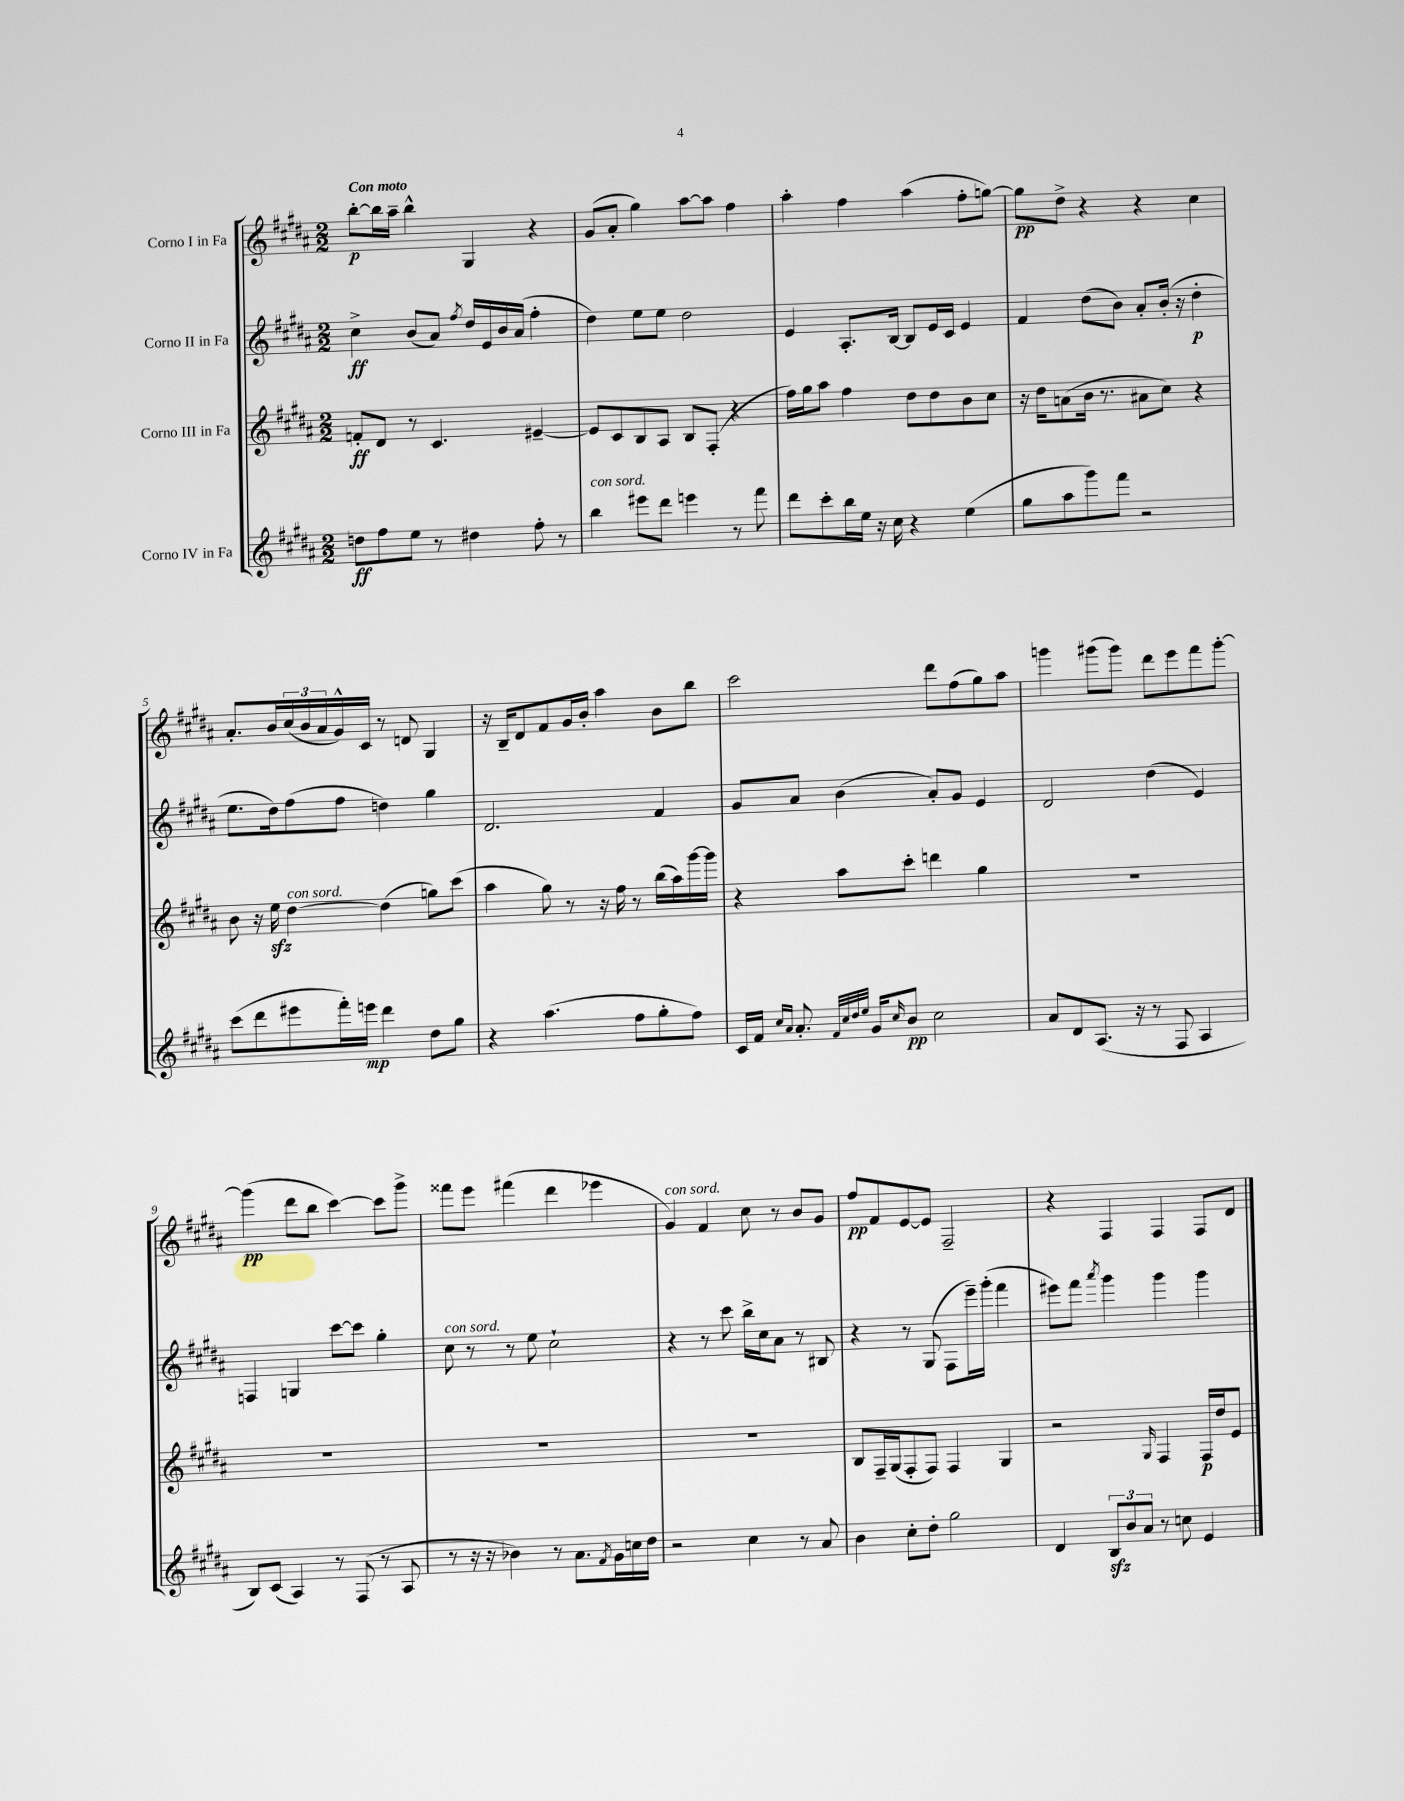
<<
\new StaffGroup <<
\new Staff = "s0" \with { instrumentName = "Corno I in Fa" } {
    \clef treble \key b \major \numericTimeSignature \time 2/2 \tempo "Con moto"
    b''8~-.\p b''16 ais''16-- b''4-^ gis4 r4 |
    gis'8( ais'8-. gis''4) ais''8~ ais''8 fis''4 |
    ais''4-. fis''4 ais''4( fis''8-. g''8~) |
    g''8\pp dis''8-> r4 r4 cis''4 |
    ais'8.-. b'16 \tuplet 3/2 { cis''16( b'16 ais'16 } gis'16-^) cis'16 r8 d'8 gis4 |
    r16 b16-- dis'8 fis'8 gis'16 b'16-. ais''4 b'8 b''8 |
    cis'''2 dis'''8 fis''8( gis''8) ais''8 |
    g'''4 gis'''8( gis'''8) dis'''8 e'''8 fis'''8 gis'''8~-. |
    gis'''4\pp( dis'''8 b''8 cis'''4~) cis'''8 gis'''8-> |
    fisis'''8 e'''8 fis'''4( dis'''4 ees'''4 |
    gis'4^\markup { \italic "con sord." }) fis'4 cis''8 r8 b'8 gis'8 |
    fis''8\pp fis'8 e'8~ e'8 fis2-- |
    r4 fis4 fis4 fis8 dis'8 \bar "|." |
}
\new Staff = "s1" \with { instrumentName = "Corno II in Fa" } {
    \clef treble \key b \major \numericTimeSignature \time 2/2
    cis''4->\ff b'8( ais'8) \acciaccatura { fis''8 } dis''16 e'16 b'16 ais'16( fis''4-. |
    dis''4) e''8 e''8 dis''2 |
    e'4 ais8.-. b16~ b8 e'16 cis'16 e'4 |
    fis'4 dis''8( b'8) ais'8-. b'16-.( r16 dis''4-.\p |
    e''8. dis''16) fis''8( fis''8 d''4) gis''4 |
    dis'2. fis'4 |
    gis'8 ais'8 b'4( ais'8-.) gis'8 e'4 |
    dis'2 dis''4( e'4) |
    f4 g4 cis'''8~ cis'''8 gis''4-. |
    cis''8^\markup { \italic "con sord." } r8 r8 e''8 cis''2-! |
    r4 r8 cis'''8 b''16-> cis''16 ais'8 r8 bis8 |
    r4 r8 gis8( fis8 e'''16--) gis'''16-.( fis'''4 |
    eis'''8) fis'''8 \acciaccatura { ais'''8 } gis'''4 gis'''4 gis'''4 \bar "|." |
}
\new Staff = "s2" \with { instrumentName = "Corno III in Fa" } {
    \clef treble \key b \major \numericTimeSignature \time 2/2
    f'8-.\ff dis'8 r8 cis'4. eis'4~-- |
    eis'8 cis'8 b8 ais8 b8 fis8-.( r4 |
    fis''16) gis''16 ais''8 fis''4 dis''8 dis''8 b'8 cis''8 |
    r16 dis''16 a'8( b'16 r8. ais'8 cis''8) r4 |
    b'8 r16 e''16\sfz dis''4~^\markup { \italic "con sord." } dis''4( g''8) cis'''8( |
    ais''4 gis''8) r8 r16 fis''16 r8 b''16( ais''16) gis'''16~ gis'''16 |
    r4 ais''8 cis'''8-. d'''4 gis''4 |
    R1 |
    R1 |
    R1 |
    R1 |
    b8 fis16-- gis16( fis8-. fis8) fis4 gis4 |
    r2 \grace { gis16 } fis4 fis16\p dis''16 e'8 \bar "|." |
}
\new Staff = "s3" \with { instrumentName = "Corno IV in Fa" } {
    \clef treble \key b \major \numericTimeSignature \time 2/2
    d''8\ff fis''8 e''8 r8 dis''4 fis''8-. r8 |
    b''4^\markup { \italic "con sord." } eis'''8 dis'''8 e'''4 r8 fis'''8 |
    dis'''8 cis'''8-. b''16 e''16 r16 cis''16 r4 e''4( |
    gis''8 ais''8 gis'''8) fis'''8 r2 |
    cis'''8( dis'''8 eis'''8 fis'''16-.) e'''16\mp dis'''4 dis''8 gis''8 |
    r4 ais''4.( fis''8 gis''8-. fis''8) |
    cis'16 fis'16 \grace { cis''16 ais'16 } ais'8.-. \grace { fis'32 cis''32 dis''32 e''32 } gis'16 \grace { cis''16 } b'8\pp cis''2 |
    ais'8 dis'8 ais8.( r16 r8 fis8 ais4 |
    b8) cis'8( ais4) r8 fis8( r8 ais8 |
    r8 r16 r16 bes'4) r8 ais'8. \acciaccatura { fis'8 } gis'16 c''16 dis''16 |
    r2 cis''4 r8 ais'8 |
    b'4 cis''8-. dis''8-. gis''2 |
    dis'4 \tuplet 3/2 { b8\sfz b'8 ais'8 } r8 c''8 e'4 \bar "|." |
}
>>
>>
